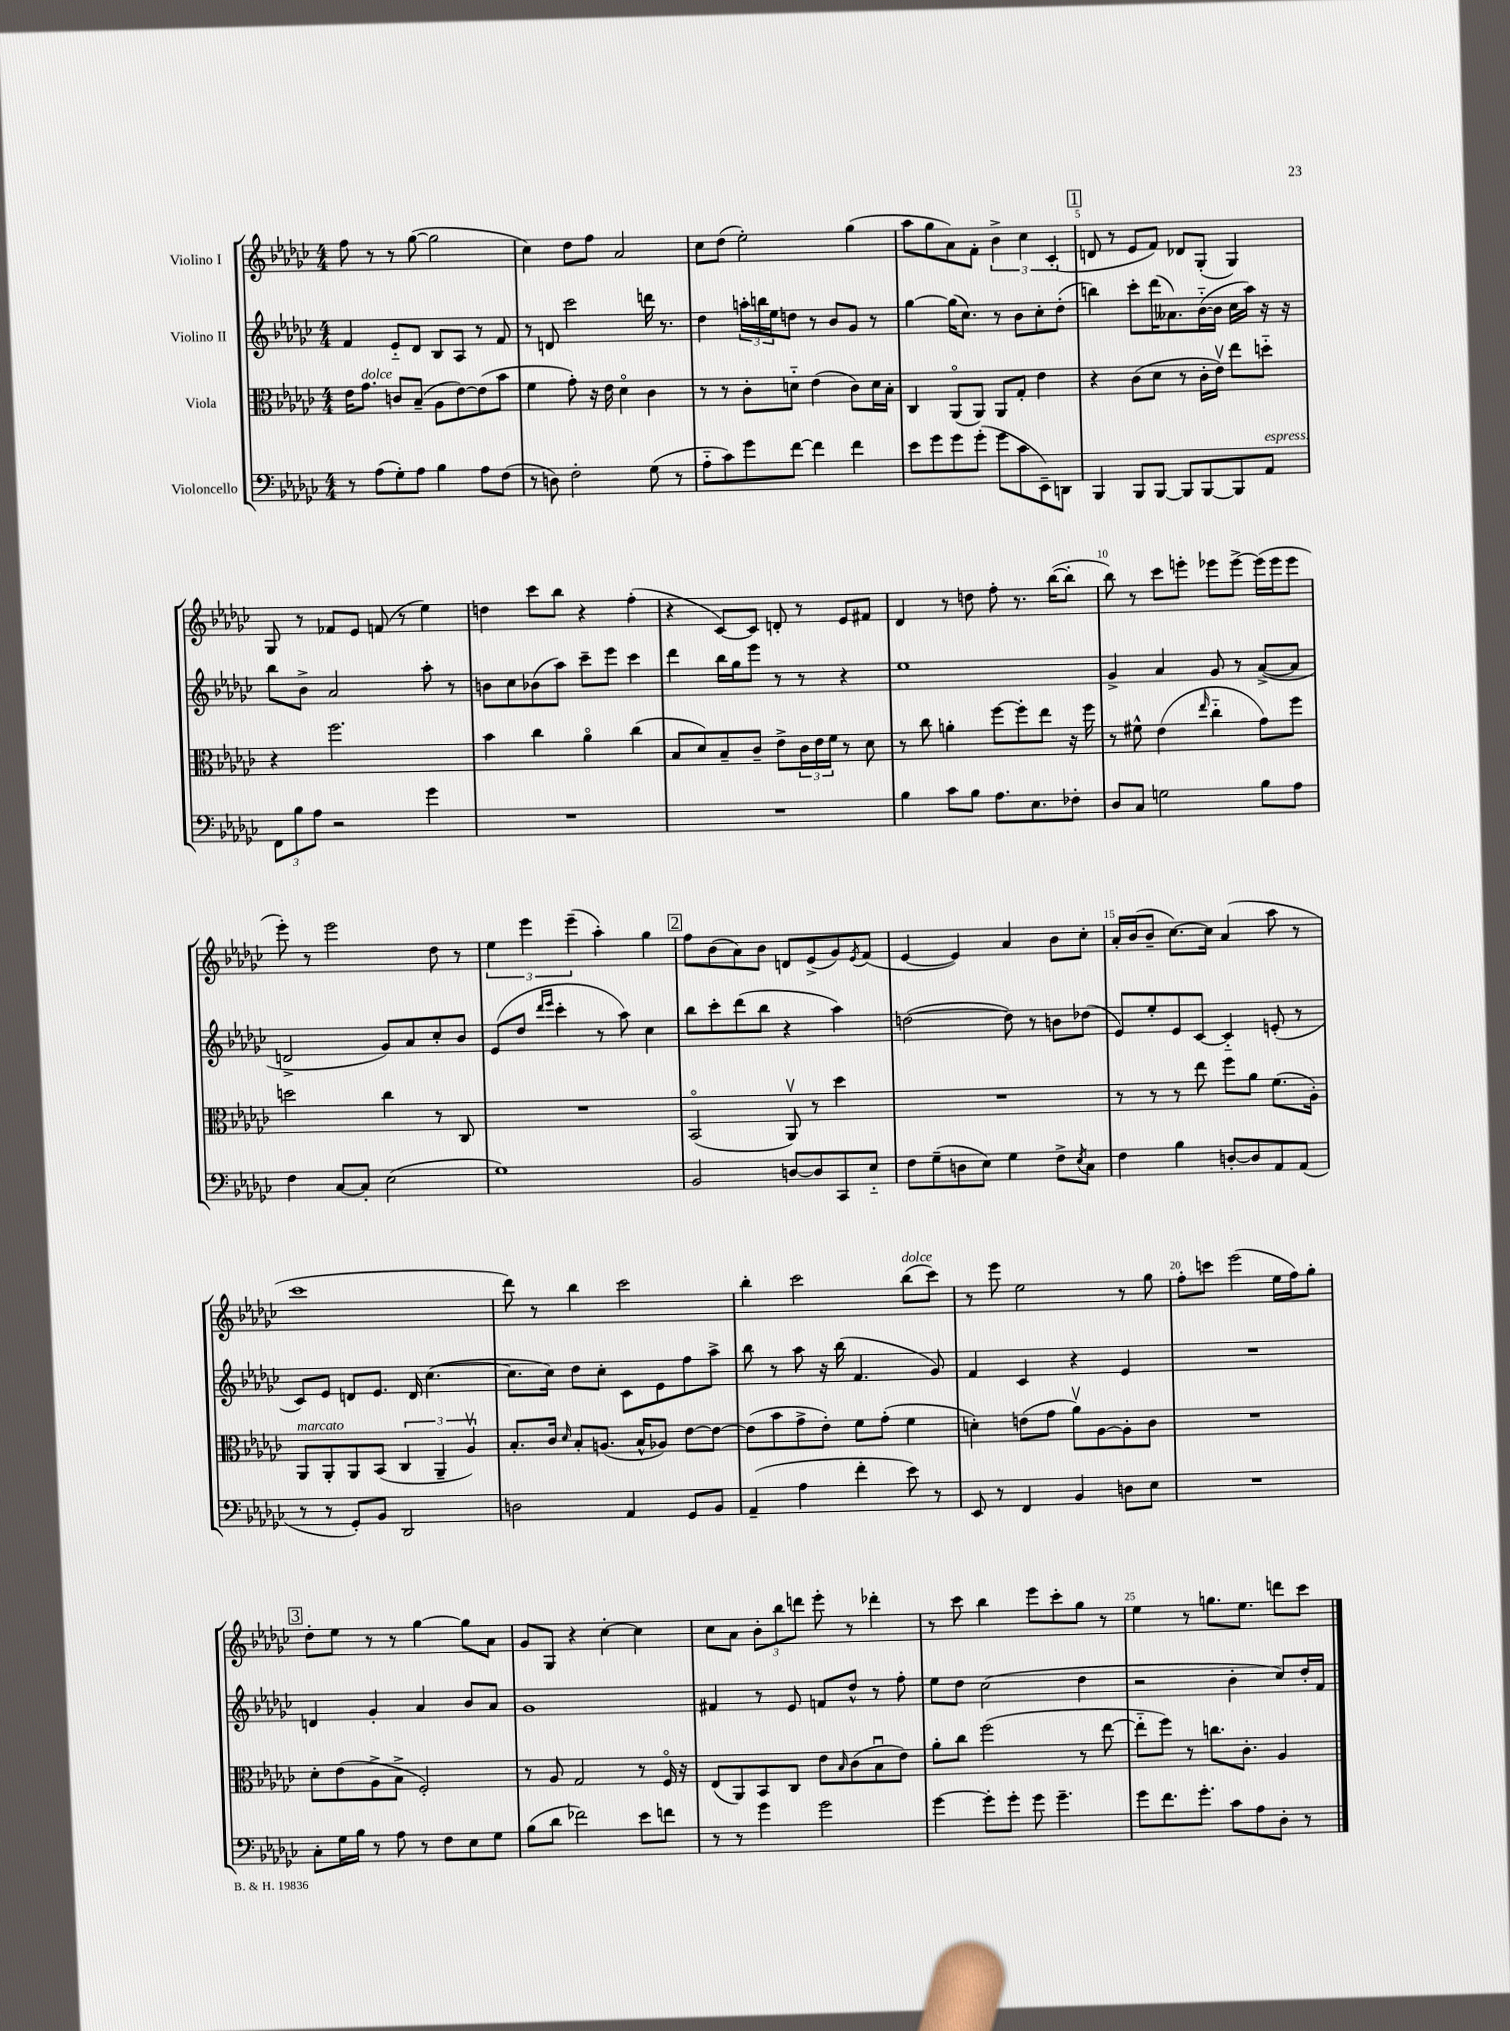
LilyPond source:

<<
\new StaffGroup <<
\new Staff = "s0" \with { instrumentName = "Violino I" } {
    \clef treble \key ges \major \numericTimeSignature \time 4/4
    f''8 r8 r8 ges''8~( ges''2 |
    ces''4) des''8 f''8 aes'2 |
    ces''8 des''8( ees''2-.) ges''4( |
    aes''8 ges''8 aes'8) f'8-. \tuplet 3/2 { bes'4-> ces''4 ces'4-.( } |
    \mark \markup { \box "1" } d'8 r8 ees'8 f'8) des'8 ges8-.( ges4) |
    ges8 r8 fes'8 ees'8 f'8( r8 ees''4) |
    d''4 ces'''8 bes''8 r4 f''4-.( |
    r4 ces'8~) ces'8 d'8-. r8 ees'8 fis'8 |
    des'4 r8 d''8 f''8-. r8. bes''16~( bes''8-. |
    bes''8) r8 ces'''8 e'''8-. ees'''8 ees'''8~-> ees'''16( ees'''16 ees'''8 |
    ees'''8-.) r8 ees'''2 des''8 r8 |
    \tuplet 3/2 { ees''4 ees'''4 ees'''4--( } aes''4-.) ges''4 |
    \mark \markup { \box "2" } f''8 bes'8( aes'8) bes'8 d'8 ees'8->( ges'8) \acciaccatura { ees'8 } f'8( |
    ees'4~ ees'4) aes'4 bes'8 ces''8-. |
    aes'16-. bes'16( bes'8-- ces''8.~) ces''16 aes'4( aes''8 r8 |
    ces'''1 |
    des'''8) r8 bes''4 ces'''2 |
    bes''4-. ces'''2 bes''8^\markup { \italic "dolce" }( ces'''8) |
    r8 ees'''8 ees''2 r8 ges''8 |
    f''8-. c'''8 ees'''2( ees''16 f''16) ges''8-. |
    \mark \markup { \box "3" } des''8-. ees''8 r8 r8 ges''4~ ges''8 aes'8 |
    ges'8 ges8 r4 ces''4~-. ces''4 |
    ces''8 aes'8 \tuplet 3/2 { bes'8-. bes''8 d'''8 } ees'''8-. r8 des'''4-. |
    r8 ces'''8 bes''4 ees'''8 ces'''8-. ges''8 r8 |
    ees''4 r8 g''8. ees''8. d'''8 ces'''8 \bar "|." |
}
\new Staff = "s1" \with { instrumentName = "Violino II" } {
    \clef treble \key ges \major \numericTimeSignature \time 4/4
    f'4 ees'8-_ des'8 bes8 aes8 r8 f'8 |
    r8 d'8 ces'''2 d'''16 r8. |
    des''4 \tuplet 3/2 { a''16-. b''16 ees''16 } d''8 r8 bes'8 ges'8 r8 |
    ges''4~ ges''16( ces''8.) r8 bes'8 ces''8-. des''8-.( |
    \mark \markup { \box "1" } b''4) ces'''8-. des'''16( aeses'8.) bes'16~-_( bes'16 ces''16 aes''16) r16 r16 |
    bes''8 bes'8-> aes'2 aes''8-. r8 |
    b'8 ces''8 bes'8( aes''8) ces'''8-- ees'''8 ces'''4 |
    des'''4 bes''16 ges''16 ees'''8 r8 r8 r4 |
    ees''1 |
    ges'4-> aes'4 ges'8 r8 aes'8~->( aes'8 |
    d'2-> ges'8) aes'8 ces''8-. bes'8 |
    ees'8( des''8 \grace { des'''16 ees'''16 } ces'''4-. r8 aes''8) ces''4 |
    \mark \markup { \box "2" } bes''8 ces'''8-. des'''8( bes''8 r4 aes''4) |
    d''2~( d''8) r8 b'8 des''8( |
    ees'8) ees''8-. ees'8 ces'8~ ces'4-_ e'8-.( r8 |
    ces'8) ees'8 d'8 ees'8. d'16 ces''4.~( |
    ces''8. ces''16) des''8 ces''8-. ces'8 ees'8 f''8 aes''8-> |
    bes''8 r8 aes''8 r16 bes''16( f'4. ges'8) |
    f'4 ces'4 r4 ees'4 |
    R1 |
    \mark \markup { \box "3" } d'4 ges'4-. aes'4 bes'8 aes'8 |
    ges'1 |
    fis'4 r8 ees'8 f'8 des''8-^ r8 f''8-. |
    ees''8 des''8 ces''2( des''4 |
    r2 bes'4-. ces''8) des''16-. f'16 \bar "|." |
}
\new Staff = "s2" \with { instrumentName = "Viola" } {
    \clef alto \key ges \major \numericTimeSignature \time 4/4
    ees'16 ges'8.^\markup { \italic "dolce" } c'8 bes8--( aes8 ees'8~) ees'8( bes'8 |
    f'4 ges'8-.) r16 ees'16 des'4\flageolet ces'4 |
    r8 r8 ces'8-. d'8-_ ees'4( ces'8) d'16 bes16-. |
    ces4 aes,8\flageolet( aes,8) aes,8 ges8-. ees'4 |
    \mark \markup { \box "1" } r4 ces'8( des'8 r8 ces'16-. ees'16\upbow) ees''8 d''8-_ |
    r4 f''2. |
    bes'4 ces''4 aes'4\flageolet ces''4( |
    bes8 des'8) bes8-- ces'8-- ees'8-> \tuplet 3/2 { ces'16 ees'16 f'16 } r8 des'8 |
    r8 ces''8 a'4-. f''8~ f''8-. ees''8 r16 f''16 |
    r8 fis'8-^ ees'4( \grace { ees''16 } ces''4-_ ges'8) f''8 |
    d''2 ces''4 r8 ces8 |
    R1 |
    \mark \markup { \box "2" } bes,2\flageolet( aes,8\upbow) r8 des''4 |
    R1 |
    r8 r8 r8 ees''8 f''8 aes'8 f'8.( aes16-.) |
    aes,8^\markup { \italic "marcato" } aes,8-. aes,8 bes,8( \tuplet 3/2 { ces4 aes,4-- aes4\upbow) } |
    bes8.-. ces'16 \grace { des'16 } bes8-. a8.( bes16-^ aes8) ees'8~ ees'8~ |
    ees'8( bes'8 ges'8-> ees'8-.) f'8 ges'8-.( f'4 |
    d'4-.) e'8( ges'8 aes'8\upbow) aes8~ aes8-. ces'8 |
    R1 |
    \mark \markup { \box "3" } des'8-. ees'8( aes8-> bes8-> f2-.) |
    r8 aes8 ges2 r8 f16\flageolet r16 |
    ees8( aes,8) bes,8 ces8 ees'8 \grace { bes16 } ces'8( bes8\downbow ees'8) |
    aes'8-. ces''8 f''2( r8 ees''8~ |
    ees''8-_ f''8) r8 c''8. ces'8.-. aes4 \bar "|." |
}
\new Staff = "s3" \with { instrumentName = "Violoncello" } {
    \clef bass \key ges \major \numericTimeSignature \time 4/4
    r8 aes8( ges8-.) aes8 bes4 aes8 f8( |
    r8 d8) f2-. ges8( r8 |
    aes8-_ ces'8) ges'8 f'8~ f'4 f'4 |
    ees'8 ges'8 ges'8 ges'8-.( ges'8 ces'8 ees,8--) d,8 |
    \mark \markup { \box "1" } bes,,4 bes,,8 bes,,8~ bes,,8 bes,,8~ bes,,8 aes,8^\markup { \italic "espress." } |
    \tuplet 3/2 { f,8 bes8 aes8 } r2 ges'4 |
    R1 |
    R1 |
    bes4 ces'8 bes8 aes8. ees8. fes8-. |
    des8 ces8 g2 bes8 aes8 |
    f4 ces8~ ces8-. ees2( |
    ges1) |
    \mark \markup { \box "2" } bes,2 d8~ d8 ces,8 ees8-_ |
    f8 ges8--( d8 ees8) ges4 f8-> \acciaccatura { ees8 } ces8 |
    f4 bes4 d8~-. d8 aes,8 aes,8( |
    r8 r8 ges,8-.) bes,8 des,2 |
    d2 aes,4 ges,8 bes,8 |
    aes,4--( aes4 f'4-. ees'8) r8 |
    ees,8 r8 f,4 bes,4 d8 ees8 |
    R1 |
    \mark \markup { \box "3" } ces8-. ges16 bes16 r8 aes8 r8 f8 ees8 ges8 |
    bes8( des'8 fes'2) ees'8 f'8 |
    r8 r8 ges'4 ges'2 |
    ges'4~ ges'8-. ges'8-. ges'8 ges'4.-- |
    ges'8 f'8. ges'8.-. ces'8 aes8 des8-. r8 \bar "|." |
}
>>
>>
\layout { \context { \Score \override BarNumber.break-visibility = ##(#f #t #t) barNumberVisibility = #(every-nth-bar-number-visible 5) } }
